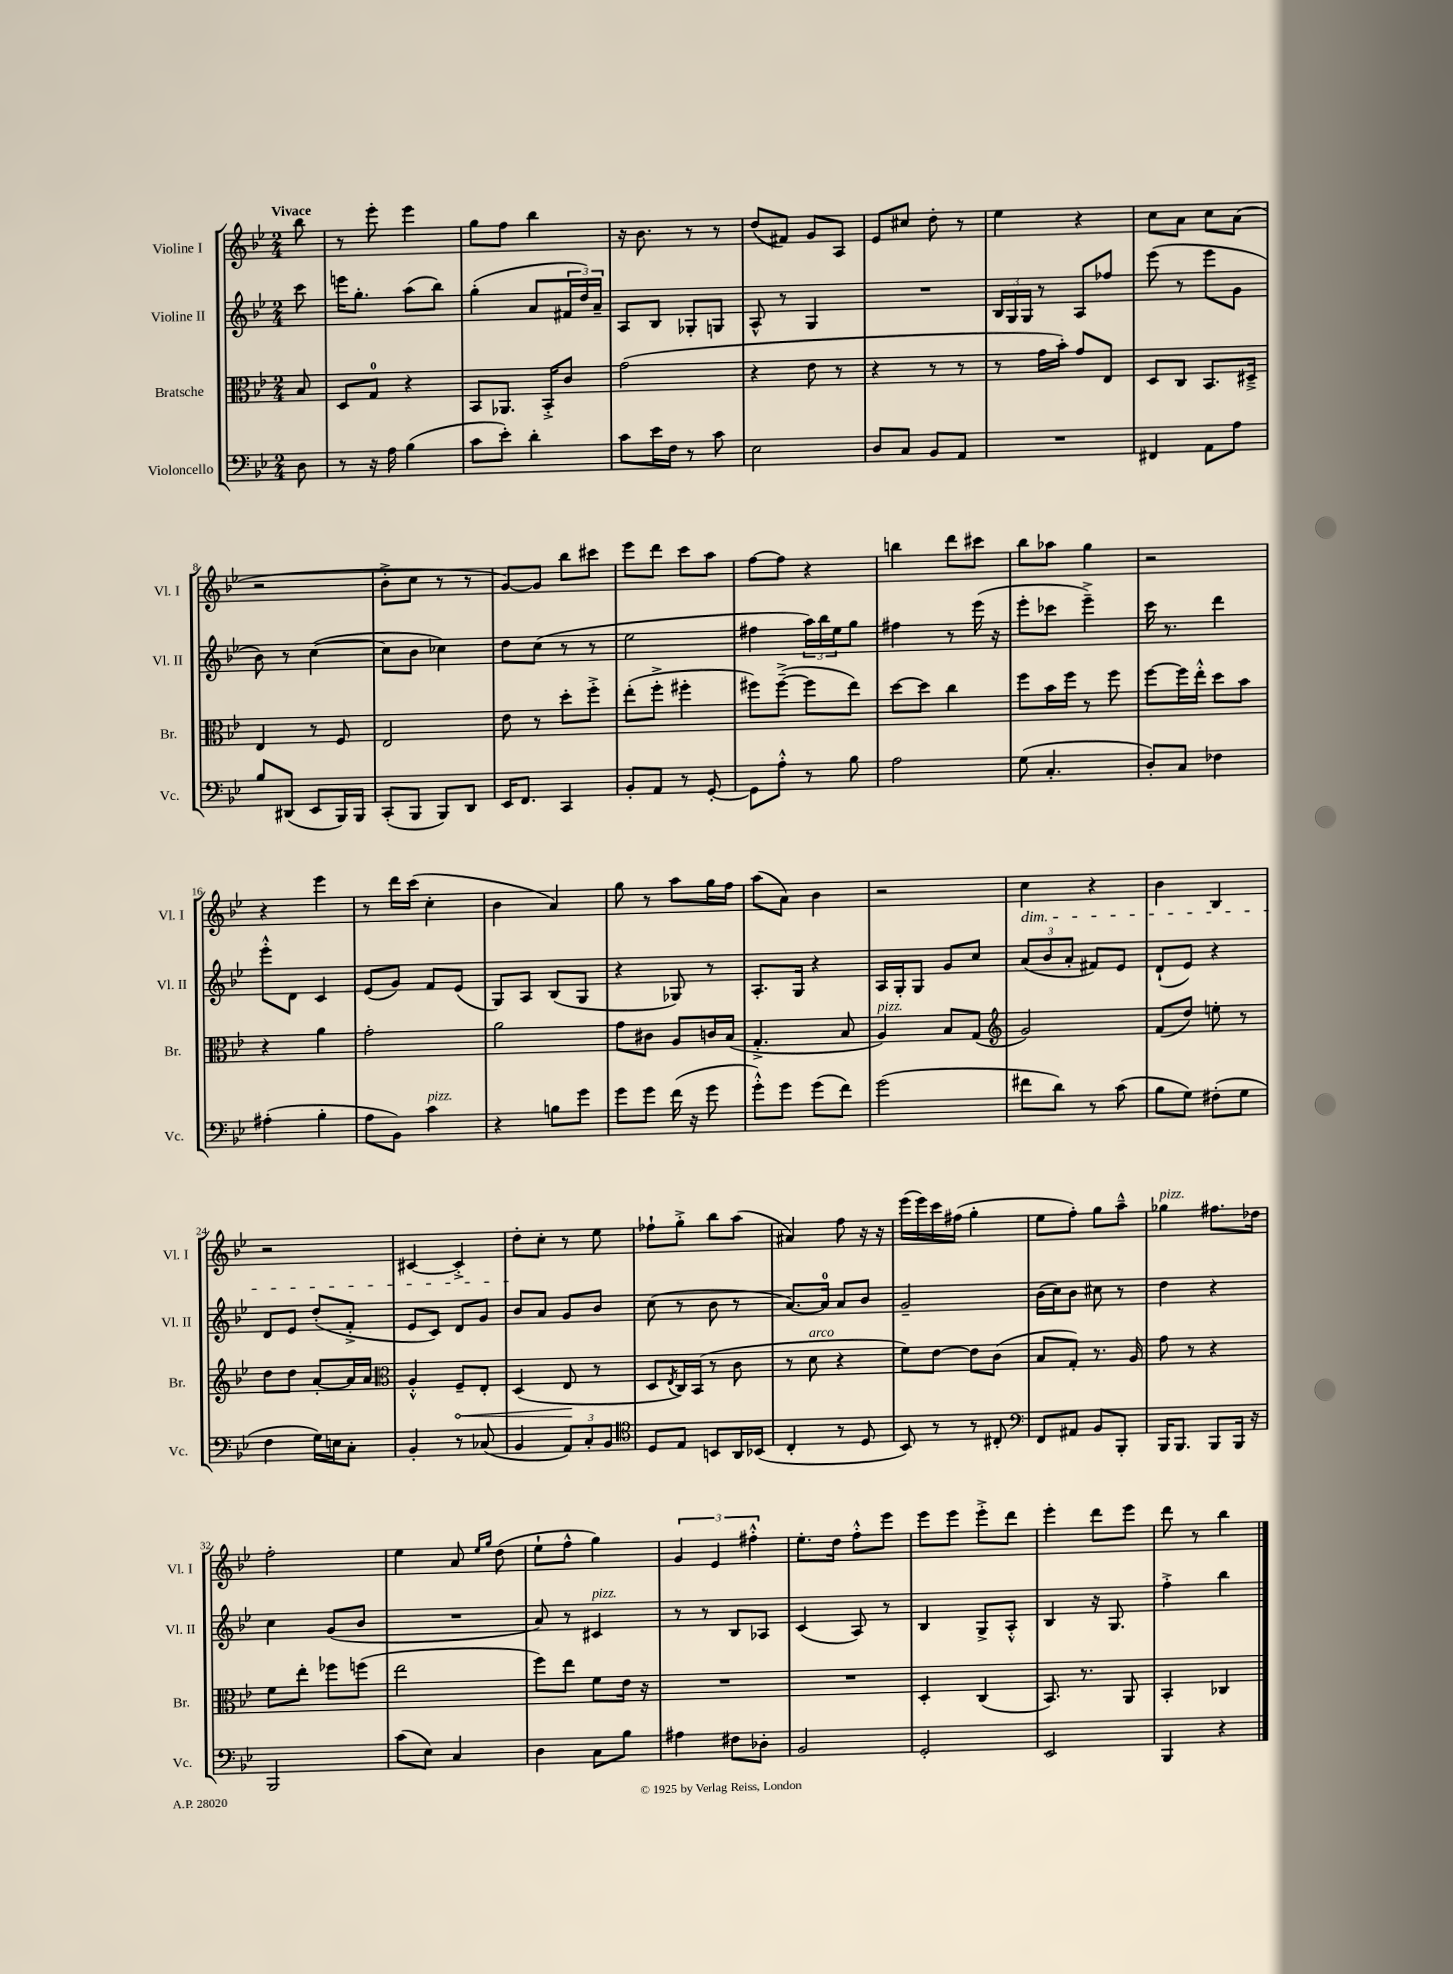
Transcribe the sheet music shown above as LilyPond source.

<<
\new StaffGroup <<
\new Staff = "s0" \with { instrumentName = "Violine I" shortInstrumentName = "Vl. I" } {
    \clef treble \key bes \major \numericTimeSignature \time 2/4 \partial 8 \tempo "Vivace"
    bes''8 |
    r8 ees'''8-. ees'''4 |
    g''8 f''8 bes''4 |
    r16 bes'8. r8 r8 |
    d''8( fis'8) g'8 a8 |
    ees'8 cis''8 d''8-. r8 |
    ees''4 r4 |
    c''8 a'8 c''8 a'8( |
    r2 |
    bes'8-.-> c''8 r8 r8 |
    g'8~) g'8 bes''8 cis'''8 |
    ees'''8 d'''8 c'''8 a''8 |
    f''8~ f''8 r4 |
    b''4 d'''8 cis'''8 |
    bes''8 aes''8 g''4 |
    r2 |
    r4 ees'''4 |
    r8 d'''16 c'''16( c''4-. |
    bes'4 a'4) |
    g''8 r8 a''8 g''16 f''16 |
    a''8( a'8) bes'4 |
    r2 |
    c''4\dim r4 |
    bes'4 bes4 |
    r2 |
    cis'4~ cis'4-.-> |
    d''8-.\! c''8-. r8 ees''8 |
    fes''8-! g''8-.-> bes''8 a''8( |
    ais'4) f''8 r16 r16 |
    ees'''16( ees'''16) c'''16 fis''16( g''4-. |
    ees''8 f''8-.) g''8 a''8---^ |
    ges''4^\markup { \italic "pizz." } fis''8. des''16 |
    f''2-. |
    ees''4 a'8 \grace { ees''16 g''16 } d''8( |
    ees''8-! f''8-^ g''4) |
    \tuplet 3/2 { g'4 ees'4 fis''4-.-^ } |
    ees''8.-. d''16 f''8-.-^ ees'''8 |
    ees'''8 ees'''8 ees'''8-.-> d'''8 |
    ees'''4-. d'''8 ees'''8 |
    d'''8 r8 bes''4 \bar "|." |
}
\new Staff = "s1" \with { instrumentName = "Violine II" shortInstrumentName = "Vl. II" } {
    \clef treble \key bes \major \numericTimeSignature \time 2/4 \partial 8
    c'''8 |
    e'''16 g''8.-. a''8( bes''8) |
    g''4-.( a'8 \tuplet 3/2 { fis'16 d''16) a'16-- } |
    a8 bes8 ges8-. g8 |
    a8-^ r8 g4 |
    R2 |
    \tuplet 3/2 { bes16 g16 g16 } r8 a8 fes''8 |
    ees'''8( r8 ees'''8 g'8 |
    bes'8) r8 c''4~( |
    c''8 bes'8 ces''4) |
    d''8 c''8( r8 r8 |
    ees''2 |
    fis''4 \tuplet 3/2 { a''16) bes''16 ees''16 } g''8 |
    fis''4 r8 ees'''16( r16 |
    ees'''8-. ces'''8 ees'''4--->) |
    c'''16 r8. d'''4 |
    ees'''8-.-^ d'8 c'4 |
    ees'8( g'8) f'8 ees'8( |
    g8) a8 bes8( g8 |
    r4 ges8) r8 |
    a8.-. g16 r4 |
    a16 g16-. g8 g'8 c''8 |
    \tuplet 3/2 { a'8( bes'8 a'8-. } fis'8) ees'8 |
    d'8-!( ees'8) r4 |
    d'8 ees'8 d''8-.( f'8-.-> |
    ees'8 c'8) d'8 g'8 |
    bes'8 a'8 g'8 bes'8 |
    c''8( r8 bes'8 r8 |
    a'8.~) a'16-0 a'8 bes'8 |
    g'2-- |
    bes'16( c''16) bes'8 cis''8 r8 |
    d''4 r4 |
    c''4 g'8( bes'8 |
    R2 |
    a'8) r8 cis'4^\markup { \italic "pizz." } |
    r8 r8 bes8 aes8 |
    c'4( a8) r8 |
    bes4 g8-> a8-.-^ |
    bes4 r16 g8. |
    f''4-.-> bes''4 \bar "|." |
}
\new Staff = "s2" \with { instrumentName = "Bratsche" shortInstrumentName = "Br." } {
    \clef alto \key bes \major \numericTimeSignature \time 2/4 \partial 8
    bes8 |
    d8 g8-0 r4 |
    bes,8 aes,8. bes,16-.-> c'8 |
    g'2( |
    r4 ees'8 r8 |
    r4 r8 r8 |
    r8 g'16 bes'16-.) g'8 ees8 |
    d8 c8 bes,8. dis16---> |
    ees4 r8 f8 |
    ees2 |
    ees'8 r8 d''8-. f''8-.-> |
    ees''8-.( f''8-.-> fis''4-. |
    fis''8) fis''8~--->( fis''8 ees''8) |
    d''8~ d''8 c''4 |
    f''8 bes'16 f''16 r8 f''8 |
    f''8~ f''16 ees''16-.-^ d''8 bes'8 |
    r4 a'4 |
    g'2-. |
    a'2 |
    g'8 cis'8 a8 c'16 bes16( |
    g4.-.-> bes8 |
    a4^\markup { \italic "pizz." }) bes8 g8( |
    \clef treble g'2) |
    f'8( d''8) e''8-. r8 |
    d''8 d''8 a'8~-. a'16 a'16 |
    \clef alto a4-.-^ \once \override Hairpin.circled-tip = ##t f8--\< ees8-. |
    d4( ees8\! r8 |
    d8 \acciaccatura { ees8 } c16) bes,16( r8 c'8 |
    r8 d'8^\markup { \italic "arco" } r4 |
    f'8) ees'8~ ees'8 c'8( |
    bes8 g8-.) r8. a16 |
    g'8 r8 r4 |
    f'8 ees''8-. fes''8 f''8( |
    ees''2 |
    f''8) ees''8 f'8 ees'16 r16 |
    R2 |
    R2 |
    d4-. c4( |
    bes,8.) r8. a,8 |
    bes,4-. ces4 \bar "|." |
}
\new Staff = "s3" \with { instrumentName = "Violoncello" shortInstrumentName = "Vc." } {
    \clef bass \key bes \major \numericTimeSignature \time 2/4 \partial 8
    d8 |
    r8 r16 a16 bes4( |
    c'8 ees'8-.) d'4-. |
    c'8 ees'16 f16 r8 c'8 |
    ees2 |
    d8 c8 bes,8 a,8 |
    R2 |
    fis,4 a,8 a8 |
    bes8 dis,8( ees,8 bes,,16) bes,,16 |
    c,8-.( bes,,8 bes,,8) d,8 |
    ees,16 f,8. c,4 |
    bes,8-. a,8 r8 g,8~-. |
    g,8 a8-.-^ r8 bes8 |
    a2 |
    g8( c4.-. |
    d8-.) c8 fes4 |
    ais4-.( bes4-. |
    a8 bes,8) c'4^\markup { \italic "pizz." } |
    r4 b8 g'8 |
    g'8 g'8 f'16( r16 g'8 |
    g'8-.-^) g'8 g'8( f'8) |
    g'2( |
    fis'8 d'8) r8 c'8( |
    bes8 g8) fis8-.( g8 |
    f4 g16) e16 c8-. |
    bes,4-. r8 ces8( |
    bes,4 \tuplet 3/2 { a,8) c8-. bes,8 } |
    \clef tenor d8 ees8 b,8 a,16 bes,16( |
    c4-. r8 d8 |
    bes,8) r8 r8 cis8-. |
    \clef bass f,8 ais,8 bes,8 bes,,8-. |
    bes,,16 bes,,8. bes,,8 bes,,16 r16 |
    bes,,2 |
    c'8( ees8) c4 |
    d4 c8 bes8 |
    ais4 fis8 des8-. |
    bes,2 |
    g,2-. |
    ees,2 |
    bes,,4 r4 \bar "|." |
}
>>
>>
